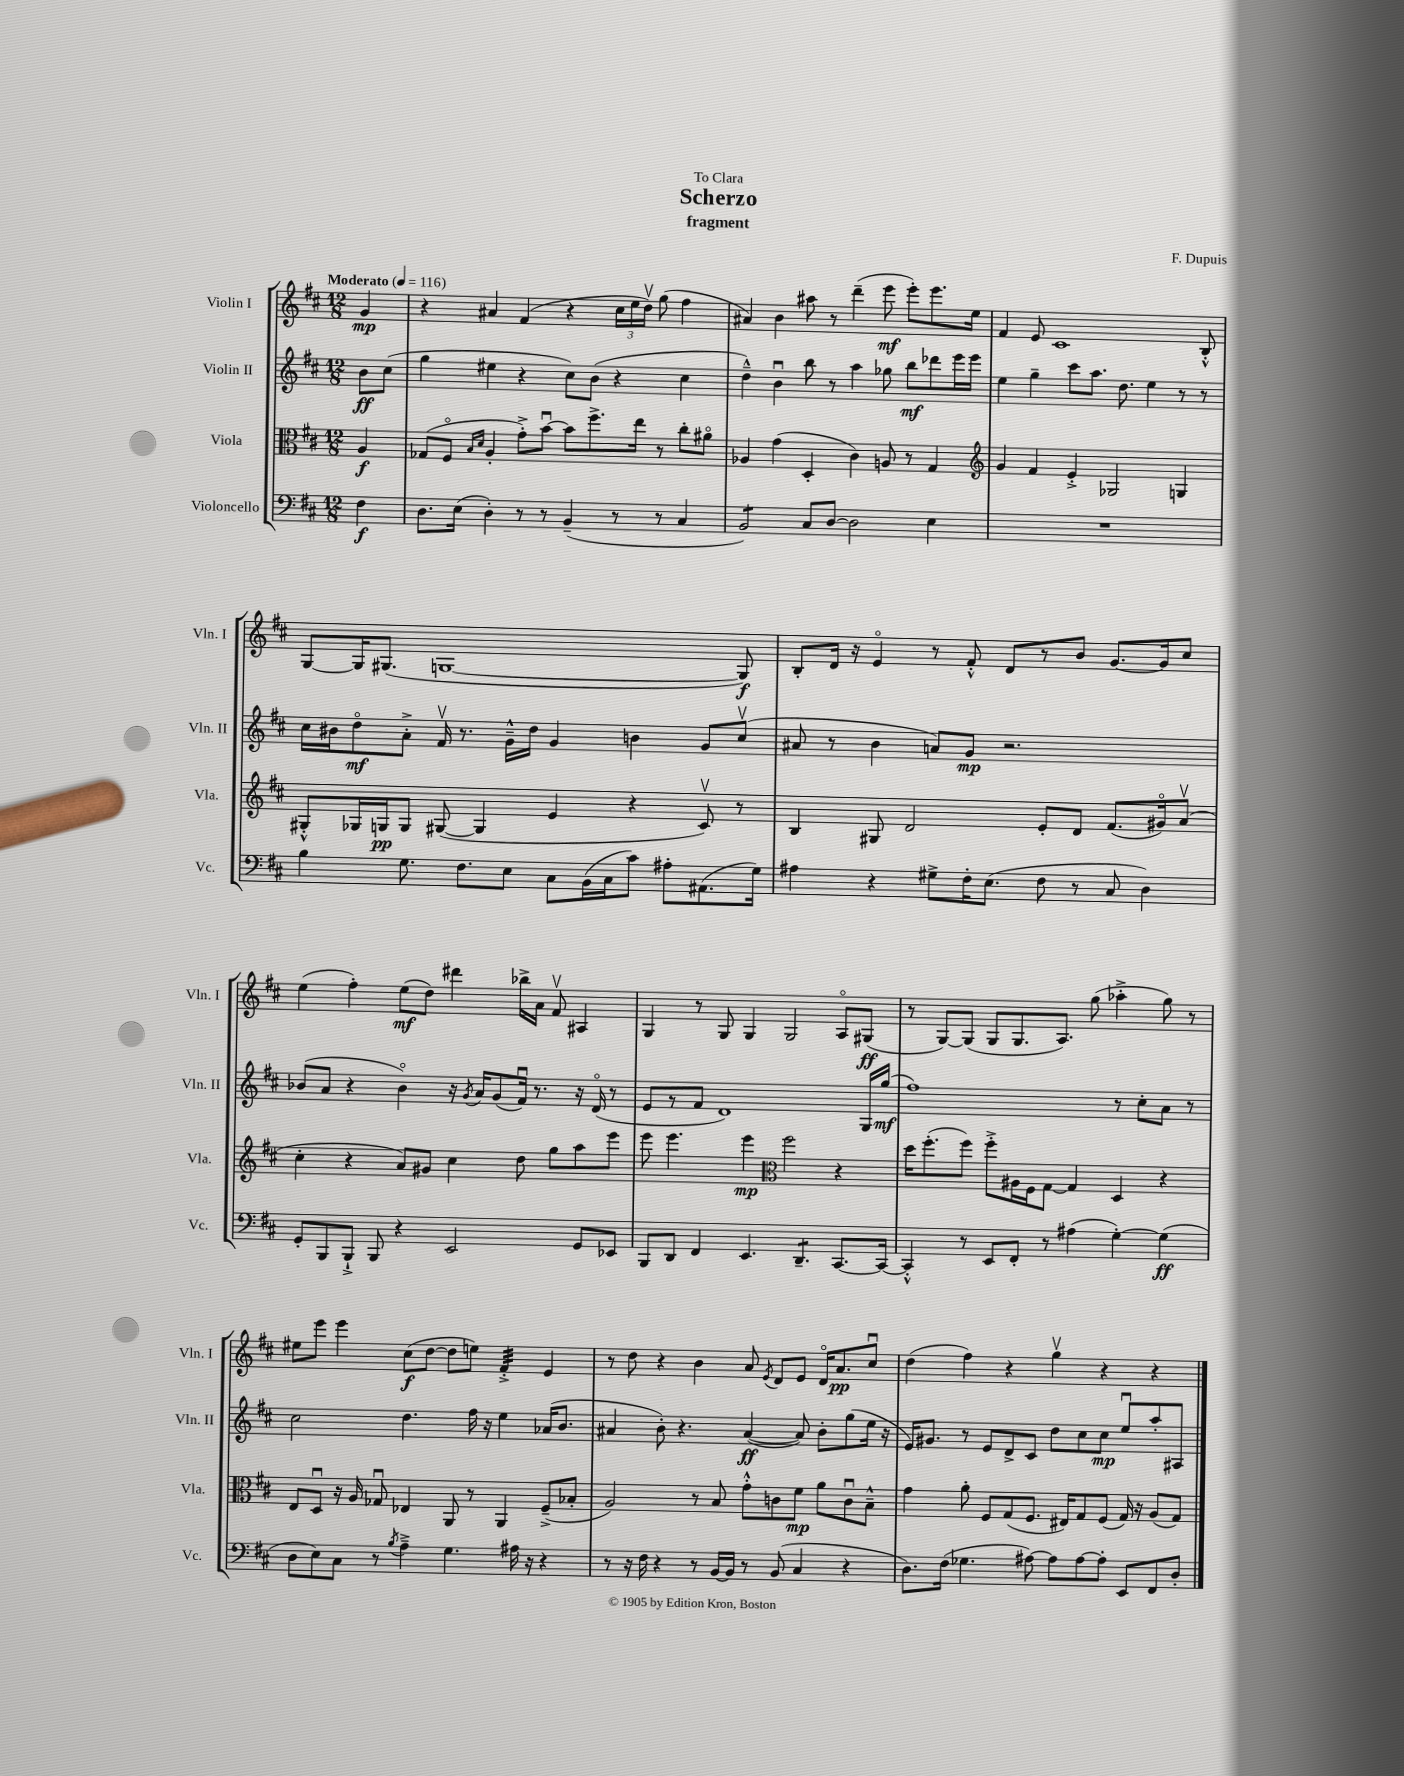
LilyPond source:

\header { title = "Scherzo" composer = "F. Dupuis" subtitle = "fragment" dedication = "To Clara" }
<<
\new StaffGroup <<
\new Staff = "s0" \with { instrumentName = "Violin I" shortInstrumentName = "Vln. I" } {
    \clef treble \key d \major \numericTimeSignature \time 12/8 \partial 4 \tempo "Moderato" 4 = 116
    \autoBeamOff g'4\mp |
    r4 ais'4 fis'4( r4 \tuplet 3/2 { cis''16[ e''16 d''16]\upbow) } g''8( fis''4 |
    ais'4) b'4 ais''8 r8 d'''4--( e'''8\mf e'''8[-.) e'''8. e''16] |
    fis'4 e'8 cis'1 b8-.-^ |
    g8[~ g16 gis8.]( g1~ g8\f) |
    b8[-. d'16] r16 e'4\flageolet r8 fis'8-.-^ d'8[ r8 b'8] g'8.[~ g'16 cis''8] |
    e''4( fis''4-.) e''8[\mf( d''8]) dis'''4 bes''16[-> a'16] fis'8\upbow ais4 |
    g4 r8 g8 g4 g2 a8[\flageolet gis8]\ff( |
    r8 g8[~) g8]( g8[ g8. a8.]) g''8( aes''4-.-> g''8) r8 |
    eis''8[ e'''8] e'''4 cis''8[\f( d''8]~ d''8[ e''8]) fis'4:32-.-> e'4 |
    r8 d''8 r4 b'4 a'8 \acciaccatura { e'8 } d'8[ e'8] d'16[\flageolet a'8.\pp cis''8]\downbow |
    d''4( fis''4) r4 g''4\upbow r4 r4 \bar "|." |
}
\new Staff = "s1" \with { instrumentName = "Violin II" shortInstrumentName = "Vln. II" } {
    \clef treble \key d \major \numericTimeSignature \time 12/8 \partial 4
    \autoBeamOff b'8[\ff cis''8]( |
    g''4 eis''4 r4 cis''8[) b'8]( r4 cis''4 |
    d''4---^) b'4\downbow b''8 r8 a''4 ges''8 b''8[\mf des'''8 e'''16 e'''16] |
    e''4 g''4-- cis'''8[ a''8.] d''8. e''4 r8 r8 |
    cis''16[ bis'16 d''8\flageolet\mf a'8]-.-> fis'16\upbow r8. g'16[---^ d''16] g'4 b'4 g'8[ cis''8]\upbow( |
    ais'8 r8 b'4 a'8[) g'8]\mp r2. |
    bes'8[( a'8] r4 bes'4\flageolet) r16 \acciaccatura { g'8 } a'16[ g'8( fis'16]\downbow) r8. r16 d'16\flageolet( r8 |
    e'8[ r8 fis'8] d'1) g16[ g''16]\mf( |
    fis''1) r8 cis''8[-. a'8] r8 |
    cis''2 d''4. fis''16 r16 e''4 aes'16[( b'8.] |
    ais'4 b'8-.) r4. ais'4~\ff( ais'8) b'8[-. g''8( e''16] r16 |
    e'16[) gis'8.] r8 e'8[ d'8-> cis'8] d''8[ cis''8 cis''8]\mp e''8[\downbow a''8-. ais8] \bar "|." |
}
\new Staff = "s2" \with { instrumentName = "Viola" shortInstrumentName = "Vla." } {
    \clef alto \key d \major \numericTimeSignature \time 12/8 \partial 4
    \autoBeamOff a4\f |
    ges8[( fis8]\flageolet \grace { b16[ d'16] } a4-. g'8[-.->) b'8]~\downbow b'8[ fis''8.-> e''16] r8 cis''8[-. ais'8]\flageolet |
    aes4 g'4( d4-. cis'4) a8 r8 g4 |
    \clef treble g'4 fis'4 e'4-.-> ges2 g4 |
    gis8[-.-^ ges16 g16\pp g8] gis8~( gis4 e'4 r4 cis'8\upbow) r8 |
    b4 gis8 d'2 e'8[-. d'8] fis'8.[( gis'16\flageolet) a'8]\upbow( |
    cis''4-. r4 a'8[) gis'8] cis''4 d''8 g''8[ a''8 e'''8] |
    e'''8 e'''4. e'''4\mp \clef alto fis''2 r4 |
    d''16[ fis''8.-.( fis''8]) fis''8[-.-> ais16 fis16 g8]~ g4 d4 r4 |
    e8[ d8]\downbow r16 a16 ges8\downbow ees4 a,8 r8 a,4 fis8[--->( bes8]-. |
    a2) r8 b8 g'8[-.-^ c'8 fis'8]\mp a'8[ c'8\downbow b8]---^ |
    g'4 a'8-. fis8[ g8( fis8.] eis16[) g8 fis8]( g16) r16 a8[( g8]) \bar "|." |
}
\new Staff = "s3" \with { instrumentName = "Violoncello" shortInstrumentName = "Vc." } {
    \clef bass \key d \major \numericTimeSignature \time 12/8 \partial 4
    \autoBeamOff fis4\f |
    d8.[ e16]( d4-.) r8 r8 b,4--( r8 r8 cis4 |
    b,2:8) cis8[ d8]~ d2 e4 |
    R1. |
    b4 g8. fis8.[ e8] cis8[ b,16( cis16 cis'8]) ais8[-. ais,8.( g16]) |
    ais4 r4 gis8[-> fis16-. e8.]( fis8 r8 cis8 d4) |
    g,8[-. b,,8 b,,8]-!-> b,,8 r4 e,2 g,8[ ees,8] |
    b,,8[ d,8] fis,4 e,4. d,4.:8-- cis,8.[~ cis,16]~ |
    cis,4-.-^ r8 e,8[ fis,8]-. r8 ais4( g4~-.) g4\ff( |
    d8[ e8) cis8] r8 \acciaccatura { b8 } a4---> g4. ais16 r16 r4 |
    r8 r16 fis16 r4 r8 b,16[~ b,16] r8 b,8( cis4 r4 |
    d8.[) fis16]( ges4. ais8~) ais8[ ais8~ ais8]-. e,8[ fis,8 d8]-. \bar "|." |
}
>>
>>
\layout { \context { \Score \remove "Bar_number_engraver" } }
